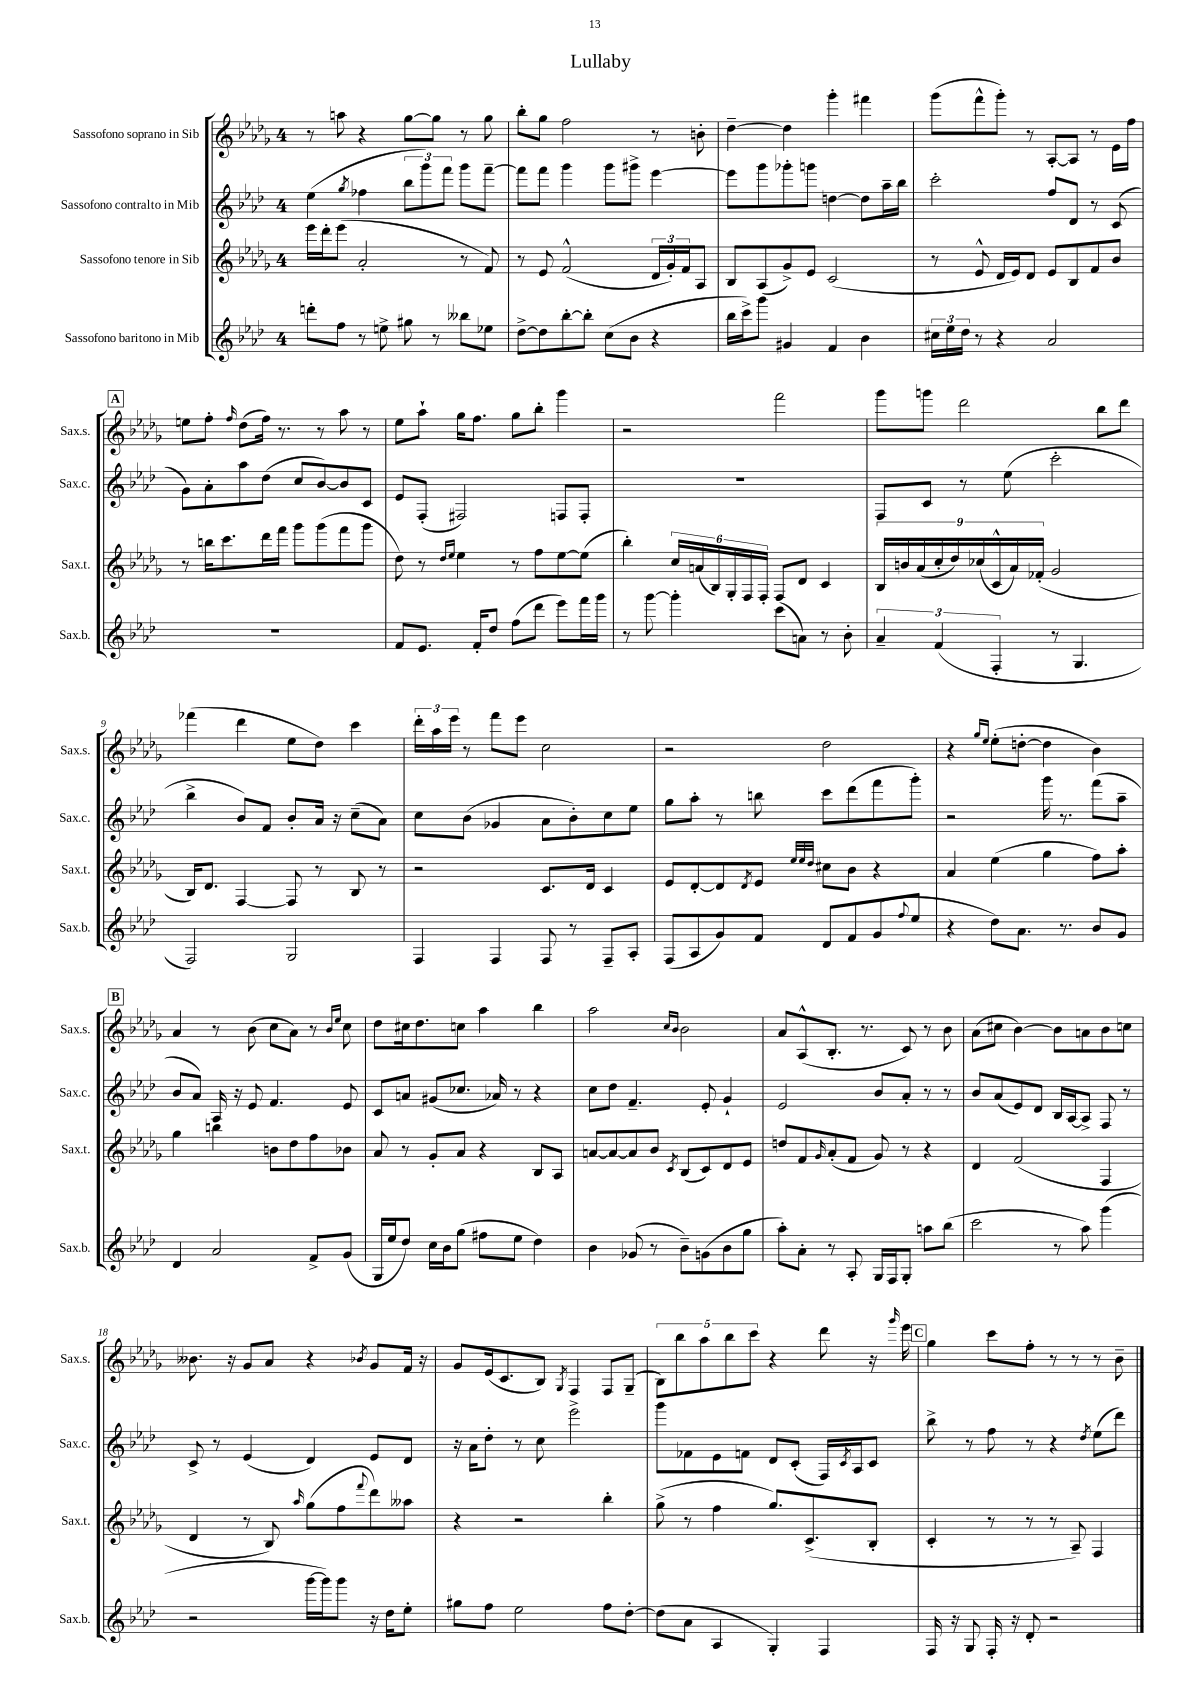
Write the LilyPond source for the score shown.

\header { title = "Lullaby" }
<<
\new StaffGroup <<
\new Staff = "s0" \with { instrumentName = "Sassofono soprano in Sib" shortInstrumentName = "Sax.s." } {
    \clef treble \key des \major \once \override Staff.TimeSignature.style = #'single-digit \time 4/4
    r8 a''8 r4 ges''8~ ges''8 r8 ges''8 |
    bes''8-. ges''8 f''2 r8 b'8-. |
    des''4~-- des''4 ges'''4-. fis'''4 |
    ges'''8( f'''8-^ ges'''8-.) r8 aes8~-. aes8 r8 ees'16 f''16 |
    \mark \markup { \box "A" } e''8 f''8-. \grace { f''16 } des''8( f''16) r8. r8 aes''8 r8 |
    ees''8 aes''8-! ges''16 f''8. ges''8 bes''8-. ges'''4 |
    r2 f'''2 |
    ges'''8 g'''8 des'''2 bes''8 des'''8 |
    fes'''4( des'''4 ees''8 des''8) c'''4 |
    \tuplet 3/2 { des'''16-. aes''16 ees'''16 } r8 f'''8 ees'''8 c''2 |
    r2 des''2 |
    r4 \grace { ges''16 ees''16 } ees''8-.( d''8~-. d''4 bes'4) |
    \mark \markup { \box "B" } aes'4 r8 bes'8( c''8 aes'8) r8 \grace { bes'16 ees''16 } c''8 |
    des''8 cis''16 des''8. c''8 aes''4 bes''4 |
    aes''2 \grace { c''16 bes'16 } bes'2 |
    aes'8 aes8-^( bes8.-. r8. c'8) r8 bes'8 |
    aes'8( cis''8 bes'4~) bes'8 a'8 bes'8 c''8 |
    beses'8. r16 ges'8 aes'8 r4 \acciaccatura { bes'8 } ges'8 f'16 r16 |
    ges'8 ees'16( c'8. bes8) \acciaccatura { ges8 } f4 f8 ges8--( |
    \tuplet 5/4 { bes8) bes''8 aes''8 bes''8 c'''8 } r4 des'''8 r16 \grace { ges'''16 } ees'''16 |
    \mark \markup { \box "C" } ges''4 c'''8 f''8-. r8 r8 r8 bes'8-- \bar "|." |
}
\new Staff = "s1" \with { instrumentName = "Sassofono contralto in Mib" shortInstrumentName = "Sax.c." } {
    \clef treble \key aes \major \once \override Staff.TimeSignature.style = #'single-digit \time 4/4
    ees''4( \acciaccatura { g''8 } fes''4 \tuplet 3/2 { bes''8 g'''8) f'''8 } g'''8 f'''8~-- |
    f'''8 f'''8 g'''4 g'''8 gis'''8-> ees'''4~ |
    ees'''8 g'''8 ges'''8-. g'''8 d''4~ d''8 aes''16-- bes''16 |
    c'''2-. f''8 des'8 r8 c'8( |
    \mark \markup { \box "A" } g'8) aes'8-. aes''8 des''8( c''8 bes'8~) bes'8 c'8 |
    ees'8 f8-.( fis2) f8 f8-. |
    R1 |
    f8 c'8 r8 ees''8( c'''2-. |
    bes''4-> bes'8) f'8 bes'8-. aes'16 r16 c''8--( aes'8) |
    c''8 bes'8( ges'4 aes'8 bes'8-.) c''8 ees''8 |
    g''8 aes''8-. r8 b''8 c'''8 des'''8( f'''8 g'''8-.) |
    r2 g'''16 r8. f'''8( aes''8-- |
    \mark \markup { \box "B" } bes'8 aes'8) aes16 r16 ees'8 f'4. ees'8 |
    c'8 a'8 gis'8( ces''8. aes'16) r8 r4 |
    c''8 des''8 f'4.-- ees'8-. g'4-! |
    ees'2 bes'8 aes'8-. r8 r8 |
    bes'8 aes'8( ees'8) des'8 bes16 aes16~ aes8-> f8 r8 |
    c'8-> r8 ees'4( des'4) ees'8 des'8 |
    r16 aes'16 des''8-. r8 c''8 ees'''2-> |
    g'''8 fes'8 ees'8 f'8 des'8 c'8-.( f16) \acciaccatura { c'8 } aes16 c'8 |
    \mark \markup { \box "C" } bes''8-> r8 f''8 r8 r4 \acciaccatura { des''8 } ees''8( des'''8) \bar "|." |
}
\new Staff = "s2" \with { instrumentName = "Sassofono tenore in Sib" shortInstrumentName = "Sax.t." } {
    \clef treble \key des \major \once \override Staff.TimeSignature.style = #'single-digit \time 4/4
    ees'''16 des'''16-. ees'''8( aes'2-. r8 f'8) |
    r8 ees'8 f'2-^( \tuplet 3/2 { des'16 ges'16-.) f'16 } aes8 |
    bes8 aes8( ges'8->) ees'8 c'2( |
    r8 ees'8-^ des'16 ees'16) des'8 ees'8 bes8 f'8 bes'8 |
    \mark \markup { \box "A" } r8 b''16 c'''8. des'''16 f'''16 ges'''8 ges'''8( f'''8 ges'''8 |
    des''8) r8 \grace { des''16 ees''16 } ees''4 r8 f''8 ees''8~ ees''8( |
    bes''4-.) \tuplet 6/4 { c''16 a'16( bes16) ges16-. f16 f16-. } f8 des'8 c'4 |
    \tuplet 9/8 { bes16 b'16 aes'16( c''16-. des''16) ces''16( c'16-^ aes'16) fes'16-.( } ges'2 |
    bes16) des'8. f4~ f8 r8 bes8 r8 |
    r2 c'8. des'16 c'4 |
    ees'8 des'8~-. des'8 \acciaccatura { des'8 } ees'8 \grace { ees''32 ees''32 des''32 } cis''8 bes'8 r4 |
    aes'4 ees''4( ges''4 f''8) aes''8-. |
    \mark \markup { \box "B" } ges''4 b''4 b'8 des''8 f''8 bes'8 |
    aes'8 r8 ges'8-. aes'8 r4 bes8 aes8 |
    a'8~ a'8~ a'8 bes'8 \acciaccatura { c'8 } bes8( c'8) des'8 ees'8 |
    d''8 f'8 \grace { ges'16 } aes'8-.( f'8 ges'8) r8 r4 |
    des'4 f'2( f4 |
    des'4 r8 bes8) \grace { aes''16 } ges''8( f''8 \appoggiatura { f'''8 } des'''8) aeses''8 |
    r4 r2 bes''4-. |
    ges''8->( r8 f''4 ges''8.) c'8.->( bes8-. |
    \mark \markup { \box "C" } c'4-. r8 r8 r8 aes8--) f4 \bar "|." |
}
\new Staff = "s3" \with { instrumentName = "Sassofono baritono in Mib" shortInstrumentName = "Sax.b." } {
    \clef treble \key aes \major \once \override Staff.TimeSignature.style = #'single-digit \time 4/4
    d'''8-. f''8 r8 e''8-> gis''8 r8 beses''8 ees''8 |
    des''8~-> des''8 bes''8~-. bes''8-. c''8( bes'8 r4 |
    bes''16 c'''16->) g'''8 gis'4 f'4 bes'4 |
    \tuplet 3/2 { cis''16 ees''16 des''16 } r8 r4 aes'2 |
    \mark \markup { \box "A" } R1 |
    f'8 ees'8. f'16-. des''8 f''8( des'''8 ees'''8) f'''16 g'''16 |
    r8 g'''8~ g'''4-. c'''8( a'8) r8 bes'8-. |
    \tuplet 3/2 { aes'4-- f'4( f4-. } r8 g4. |
    f2) g2 |
    f4 f4 f8 r8 f8-- aes8-. |
    f8( aes8 g'8) f'8 des'8 f'8 g'8( \appoggiatura { f''8 } ees''8 |
    r4 des''8) aes'8. r8. bes'8 g'8 |
    \mark \markup { \box "B" } des'4 aes'2 f'8-> g'8( |
    g16 ees''16 des''8) c''16 bes'16 g''8( fis''8 ees''8 des''4) |
    bes'4 ges'8( r8 bes'8--) g'8( bes'8 g''8 |
    aes''8-.) aes'8-. r8 aes8-. g16 f16 g8-. a''8 bes''8( |
    c'''2 r8 aes''8) g'''4( |
    r2 g'''16~ g'''16) g'''8 r16 des''16 ees''8-. |
    gis''8 f''8 ees''2 f''8 des''8~-. |
    des''8( aes'8 aes4 g4-.) f4 |
    \mark \markup { \box "C" } f16 r16 g8 f16-. r16 des'8-. r2 \bar "|." |
}
>>
>>
